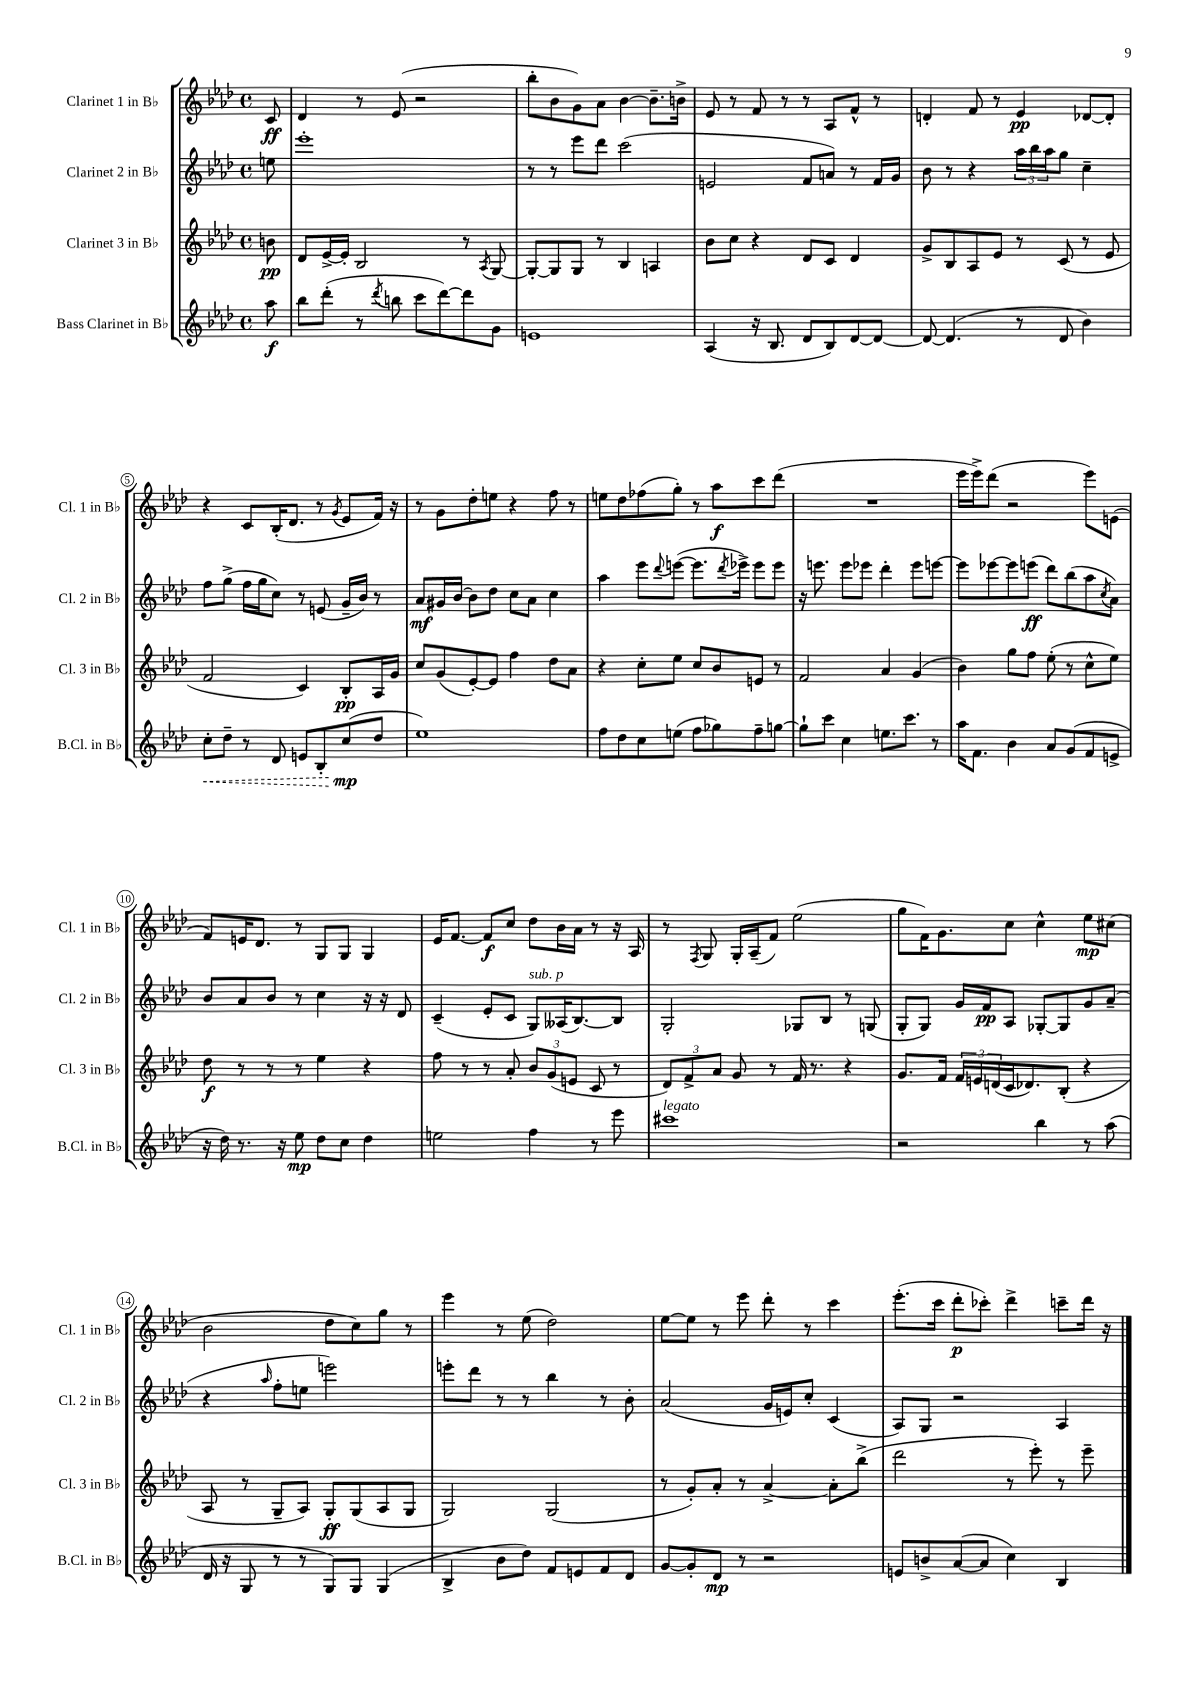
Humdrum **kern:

**kern	**dynam	**kern	**dynam	**kern	**dynam	**kern	**dynam
*part4	*part4	*part3	*part3	*part2	*part2	*part1	*part1
*staff4	*staff4	*staff3	*staff3	*staff2	*staff2	*staff1	*staff1
*I"Bass Clarinet in B♭	*	*I"Clarinet 3 in B♭	*	*I"Clarinet 2 in B♭	*	*I"Clarinet 1 in B♭	*
*I'B.Cl. in B♭	*	*I'Cl. 3 in B♭	*	*I'Cl. 2 in B♭	*	*I'Cl. 1 in B♭	*
*clefG2	*	*clefG2	*	*clefG2	*	*clefG2	*
*k[b-e-a-d-]	*	*k[b-e-a-d-]	*	*k[b-e-a-d-]	*	*k[b-e-a-d-]	*
*M4/4	*	*M4/4	*	*M4/4	*	*M4/4	*
*met(c)	*	*met(c)	*	*met(c)	*	*met(c)	*
=	=	=	=	=	=	=	=
8aa-\	f	8bn\	pp	8een\	.	8c/	ff
=1	=1	=1	=1	=1	=1	=1	=1
8bb-\L	.	8d-/L	.	1eee-'	.	4d-/	.
(8ddd-'\J	.	[16e-^/L	.	.	.	.	.
.	.	16e-'/JJ]	.	.	.	.	.
8r	.	2B-/	.	.	.	8r	.
8qddd-/	.	.	.	.	.	.	.
8bbn\	.	.	.	.	.	(8e-/	.
8ccc\L	.	.	.	.	.	2r	.
[8ddd-\)	.	.	.	.	.	.	.
8ddd-\]	.	8r	.	.	.	.	.
.	.	8qA-/	.	.	.	.	.
8g\J	.	[8G/	.	.	.	.	.
=2	=2	=2	=2	=2	=2	=2	=2
1en	.	8G'/L_	.	8r	.	8bb-'\L	.
.	.	8G/]	.	8r	.	8b-\	.
.	.	8G/J	.	8eee-\L	.	8g\)	.
.	.	8r	.	8ddd-\J	.	8a-\J	.
.	.	4B-/	.	(2ccc\	.	[4b-\	.
.	.	4An/	.	.	.	8.b-~\L]	.
.	.	.	.	.	.	16bn^\Jk	.
=3	=3	=3	=3	=3	=3	=3	=3
(4A-/	.	8b-\L	.	2en/	.	8e-/	.
.	.	8cc\J	.	.	.	8r	.
16r	.	4r	.	.	.	8f/	.
8.B-/	.	.	.	.	.	.	.
.	.	.	.	.	.	8r	.
8d-/L	.	8d-/L	.	8f/L	.	8r	.
8B-/)	.	8c/J	.	8an/J)	.	8A-/L	.
[8d-/	.	4d-/	.	8r	.	8f^^/J	.
8d-/J_	.	.	.	16f/LL	.	8r	.
.	.	.	.	16g/JJ	.	.	.
=4	=4	=4	=4	=4	=4	=4	=4
8d-/_	.	8g^/L	.	8b-\	.	4dn'/	.
(4.d-/]	.	8B-/	.	8r	.	.	.
.	.	8A-/	.	4r	.	8f/	.
.	.	8e-/J	.	.	.	8r	.
8r	.	8r	.	24aa-\LL	.	4e-/	pp
.	.	.	.	24bb-\	.	.	.
.	.	.	.	24aa-\J	.	.	.
8d-/	.	(8c/	.	8gg\J	.	.	.
4b-\)	.	8r	.	4cc~\	.	[8d-X/L	.
.	.	8e-/	.	.	.	8d-'/J]	.
!!LO:LB:g=z
=5	=5	=5	=5	=5	=5	=5	=5
!	!LO:HP:b	!	!	!	!	!	!
8cc'\L	<	2f/	.	8ff\L	.	4r	.
8dd-~\J	.	.	.	(8gg^\J	.	.	.
8r	.	.	.	16ff\LL	.	8c/L	.
.	.	.	.	16gg\J	.	.	.
8d-/	.	.	.	8cc\J)	.	(16B-'/K	.
.	.	.	.	.	.	8.d-/J	.
8en/L	.	4c/)	.	8r	.	.	.
8B-'/	.	.	.	(8en/	.	8r	.
.	.	.	.	.	.	8qg/	.
(8cc/	mp	8B-'/L	pp	16g~/LL	.	8e-/L	.
.	.	.	.	16b-/JJ)	.	.	.
8dd-/J	[	16A-/L	.	8r	.	16f/Jk)	.
.	.	16g/JJ	.	.	.	16r	.
=6	=6	=6	=6	=6	=6	=6	=6
1ee-)	.	8cc/L	.	8a-/L	mf	8r	.
.	.	(8g/	.	16g#X/L	.	8g\L	.
.	.	.	.	[16b-/JJ	.	.	.
.	.	[8e-'/)	.	8b-\L]	.	8dd-'\	.
.	.	8e-/J]	.	8dd-\J	.	8een\J	.
.	.	4ff\	.	8cc\L	.	4r	.
.	.	.	.	8a-\J	.	.	.
.	.	8dd-\L	.	4cc\	.	8ff\	.
.	.	8a-\J	.	.	.	8r	.
=7	=7	=7	=7	=7	=7	=7	=7
8ff\L	.	4r	.	4aa-\	.	8een\L	.
8dd-\	.	.	.	.	.	8dd-\	.
8cc\	.	8cc'\L	.	8eee-\L	.	(8ff-X\	.
.	.	.	.	8qqddd-/	.	.	.
(8een\J	.	8ee-\J	.	([8eeen\J	.	8gg'\J)	.
8ff\L	.	8cc/L	.	8.eee\L]	.	8r	.
8gg-X\)	.	8b-/	.	.	.	8aa-\L	f
.	.	.	.	8qddd-/	.	.	.
.	.	.	.	16eee-X^\Jk)	.	.	.
8ff~\	.	8en/J	.	8eee-\L	.	8ccc\	.
[8ggn\J	.	8r	.	8eee-\J	.	(8ddd-\J	.
=8	=8	=8	=8	=8	=8	=8	=8
8gg`\L]	.	2f/	.	16r	.	1r	.
.	.	.	.	8.eeen\	.	.	.
8ccc\J	.	.	.	.	.	.	.
4cc\	.	.	.	8eee\L	.	.	.
.	.	.	.	8eee-X\J	.	.	.
8.een\L	.	4a-/	.	4ddd-'\	.	.	.
8.ccc\J	.	.	.	.	.	.	.
.	.	(4g/	.	8eee-\L	.	.	.
8r	.	.	.	[8eeen\J	.	.	.
=9	=9	=9	=9	=9	=9	=9	=9
16aa-\KL	.	4b-\)	.	8eee\L]	.	16eee-\LL	.
8.f\J	.	.	.	.	.	16eee-^\J)	.
.	.	.	.	[8eee-X\	.	(8ddd-\J	.
4b-\	.	8gg\L	.	8eee-\]	.	2r	.
.	.	8ff\J	.	(8eeen\J	ff	.	.
8a-/L	.	(8ee-'\	.	8ddd-\L)	.	.	.
(8g/	.	8r	.	(8bb-\	.	.	.
8f/	.	8cc^^\L	.	8aa-\	.	8eee-\L)	.
.	.	.	.	8qcc/	.	.	.
8en^/J	.	8ee-\J)	.	8a-\J)	.	(8en\J	.
!!LO:LB:g=z
=10	=10	=10	=10	=10	=10	=10	=10
16r	.	8dd-\	f	8b-/L	.	8f/L)	.
16dd-\)	.	.	.	.	.	.	.
8.r	.	8r	.	8a-/	.	16en/K	.
.	.	.	.	.	.	8.d-/J	.
.	.	8r	.	8b-/J	.	.	.
16r	.	.	.	.	.	.	.
8ee-\	mp	8r	.	8r	.	8r	.
8dd-\L	.	4ee-\	.	4cc\	.	8G/L	.
8cc\J	.	.	.	.	.	8G/J	.
4dd-\	.	4r	.	16r	.	4G/	.
.	.	.	.	16r	.	.	.
.	.	.	.	8d-/	.	.	.
=11	=11	=11	=11	=11	=11	=11	=11
2een\	.	8ff\	.	(4c~/	.	16e-/KL	.
.	.	.	.	.	.	[8.f/J	.
.	.	8r	.	.	.	.	.
.	.	8r	.	8e-'/L	.	8f/L]	f
.	.	8a-'/	.	8c/J	.	8cc/J	.
!	!	!	!	!LO:TX:a:i:t=sub. p	!	!	!
4ff\	.	12b-/L	.	8G/L)	.	8dd-\L	.
.	.	(12g/	.	.	.	.	.
.	.	.	.	(16A--X/K	.	16b-\L	.
.	.	12en/J	.	.	.	.	.
.	.	.	.	[8.B-/)	.	16a-\JJ	.
8r	.	8c/	.	.	.	8r	.
8eee-\	.	8r	.	8B-/J]	.	16r	.
.	.	.	.	.	.	16A-/	.
=12	=12	=12	=12	=12	=12	=12	=12
!LO:TX:a:i:t=legato	!	!	!	!	!	!	!
1ccc#X	.	12d-/L)	.	2G'/	.	8r	.
.	.	12f^/	.	.	.	.	.
.	.	.	.	.	.	8qF/	.
.	.	.	.	.	.	8G/	.
.	.	12a-/J	.	.	.	.	.
.	.	8g/	.	.	.	16G'/LL	.
.	.	.	.	.	.	(16A-~/J	.
.	.	8r	.	.	.	8f/J)	.
.	.	16f/	.	8G-X/L	.	(2ee-\	.
.	.	8.r	.	.	.	.	.
.	.	.	.	8B-/J	.	.	.
.	.	4r	.	8r	.	.	.
.	.	.	.	(8Gn/	.	.	.
=13	=13	=13	=13	=13	=13	=13	=13
2r	.	8.g/L	.	8G'/L	.	8gg\L	.
.	.	.	.	8G/J)	.	16f\K)	.
.	.	16f/Jk	.	.	.	8.g\	.
.	.	24f/LL	.	16g/LL	.	.	.
.	.	24en/	.	.	.	.	.
.	.	.	.	16f/J	pp	.	.
.	.	(24dn/	.	.	.	.	.
.	.	16c/J	.	8A-/J	.	8cc\J	.
.	.	8.d-X/)	.	.	.	.	.
4bb-\	.	.	.	[8G-X'/L	.	4cc^^\	.
.	.	(8B-'/J	.	8G-/]	.	.	.
8r	.	4r	.	8g/	.	8ee-\L	mp
(8aa-\	.	.	.	(8a-~/J	.	(8cc#X\J	.
!!LO:LB:g=z
=14	=14	=14	=14	=14	=14	=14	=14
16d-/	.	8A-/	.	4r	.	2b-\	.
16r	.	.	.	.	.	.	.
8G/	.	8r	.	.	.	.	.
.	.	.	.	16qqaa-/	.	.	.
8r	.	8G~/L	.	8ff'\L	.	.	.
8r	.	8A-/J)	.	8een\J	.	.	.
8G/L)	.	8G'/L	ff	2eeen\)	.	8dd-\L	.
8G/J	.	(8G/	.	.	.	8cc\)	.
(4G/	.	8A-/	.	.	.	8gg\J	.
.	.	8G/J	.	.	.	8r	.
=15	=15	=15	=15	=15	=15	=15	=15
4B-^/	.	2G/)	.	8eeen'\L	.	4eee-\	.
.	.	.	.	8ddd-\J	.	.	.
8b-\L	.	.	.	8r	.	8r	.
8dd-\J)	.	.	.	8r	.	(8ee-\	.
8f/L	.	(2G/	.	4bb-\	.	2dd-\)	.
8en/	.	.	.	.	.	.	.
8f/	.	.	.	8r	.	.	.
8d-/J	.	.	.	8b-'\	.	.	.
=16	=16	=16	=16	=16	=16	=16	=16
[8g/L	.	8r	.	(2a-/	.	[8ee-\L	.
8g'/]	.	8g'/L)	.	.	.	8ee-\J]	.
8d-/J	mp	8a-'/J	.	.	.	8r	.
8r	.	8r	.	.	.	8eee-\	.
2r	.	[4a-^/	.	16g/LL	.	8ddd-'\	.
.	.	.	.	16en/J)	.	.	.
.	.	.	.	8cc'/J	.	8r	.
.	.	8a-'\L]	.	(4c/	.	4ccc\	.
.	.	(8bb-^\J	.	.	.	.	.
=17	=17	=17	=17	=17	=17	=17	=17
8en/L	.	2ddd-\	.	8A-/L)	.	(8.eee-'\L	.
8bn^/	.	.	.	8G/J	.	.	.
.	.	.	.	.	.	16ccc\Jk	.
([8a-/	.	.	.	2r	.	8ddd-'\L	p
8a-/J]	.	.	.	.	.	8ccc-X'\J)	.
4cc\)	.	8r	.	.	.	4ddd-^\	.
.	.	8eee-'\)	.	.	.	.	.
4B-/	.	8r	.	4A-/	.	8cccn~\L	.
.	.	8eee-~\	.	.	.	16ddd-\Jk	.
.	.	.	.	.	.	16r	.
==	==	==	==	==	==	==	==
*-	*-	*-	*-	*-	*-	*-	*-
